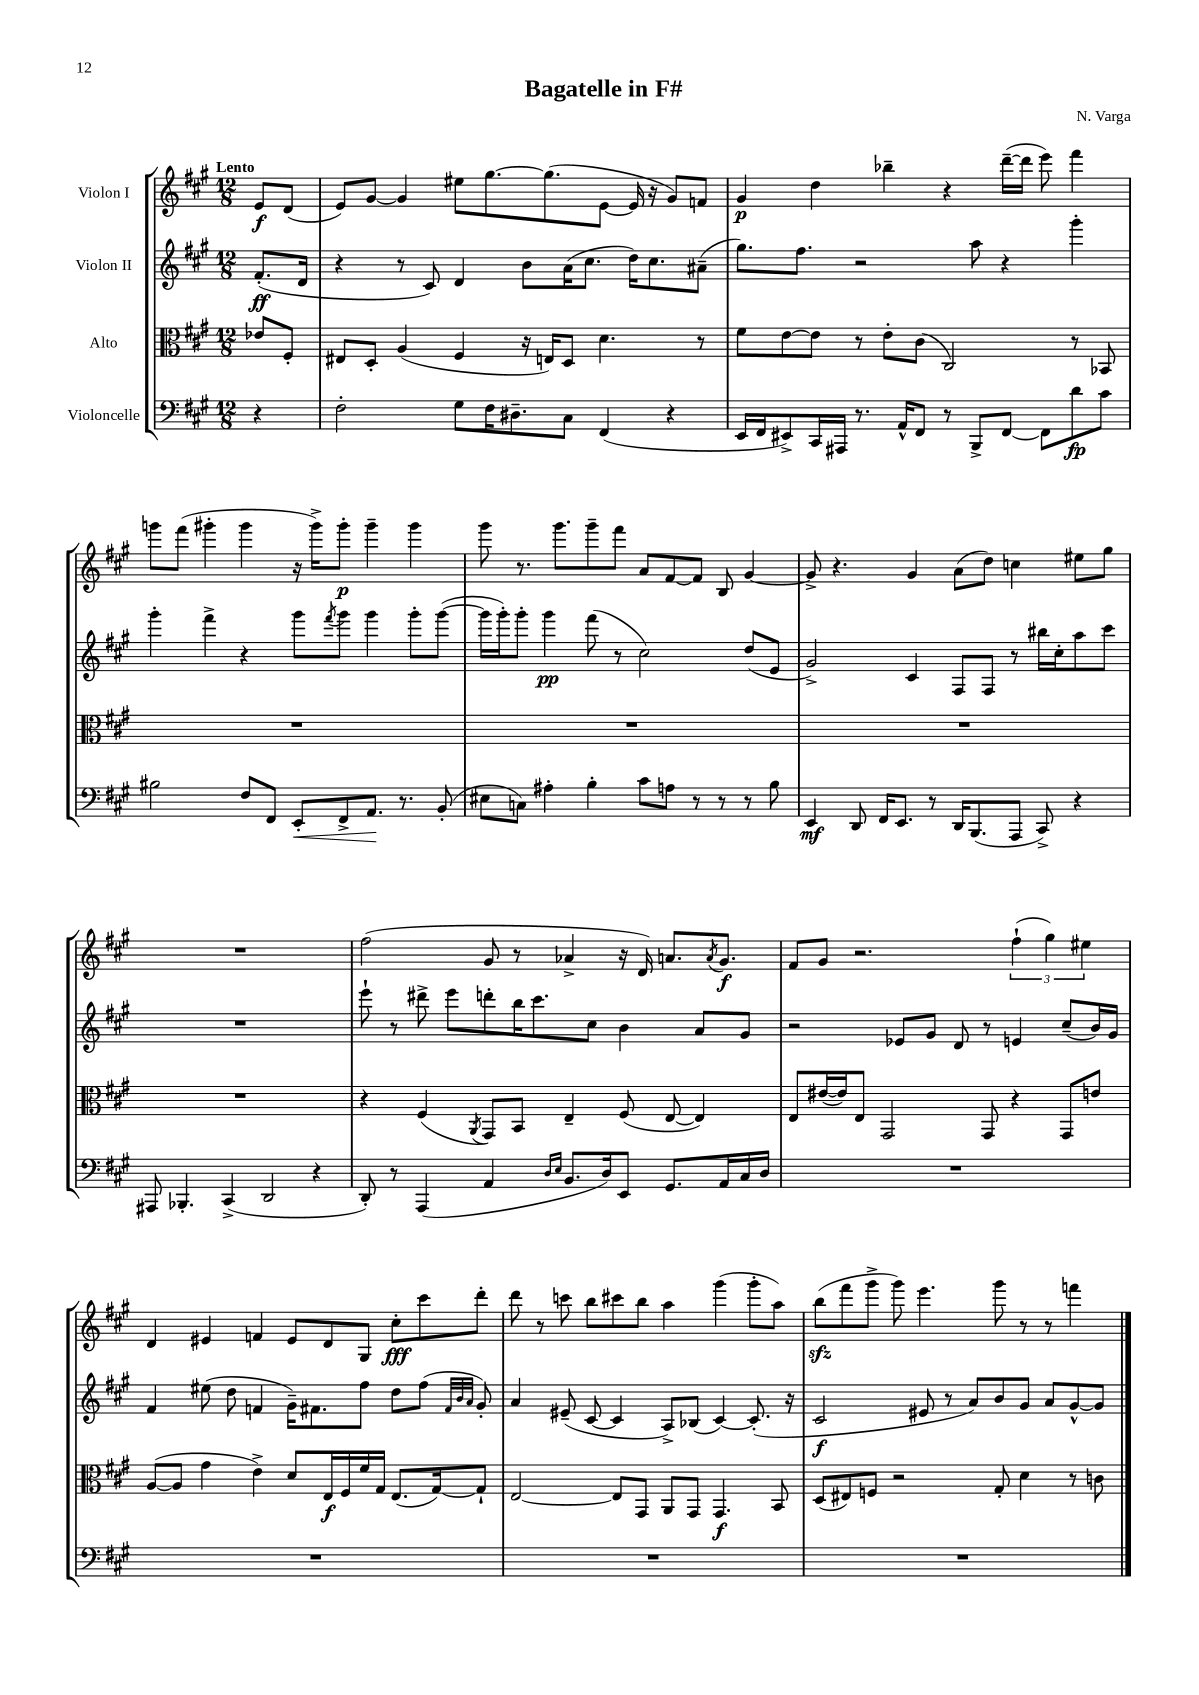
\header { title = "Bagatelle in F#" composer = "N. Varga" }
<<
\new StaffGroup <<
\new Staff = "s0" \with { instrumentName = "Violon I" } {
    \clef treble \key a \major \numericTimeSignature \time 12/8 \partial 4 \tempo "Lento"
    e'8\f d'8( |
    e'8) gis'8~ gis'4 eis''8 gis''8.~ gis''8.( e'8~ e'16 r16 gis'8) f'8 |
    gis'4\p d''4 bes''4-- r4 d'''16~--( d'''16 e'''8) fis'''4 |
    g'''8 fis'''8( gis'''4-. gis'''4 r16 gis'''16->) gis'''8-.\p gis'''4-- gis'''4 |
    gis'''8 r8. gis'''8. gis'''8-- fis'''8 a'8 fis'8~ fis'8 b8 gis'4~ |
    gis'8-> r4. gis'4 a'8( d''8) c''4 eis''8 gis''8 |
    R1. |
    fis''2( gis'8 r8 aes'4-> r16 d'16) a'8. \acciaccatura { a'8 } gis'8.\f |
    fis'8 gis'8 r2. \tuplet 3/2 { fis''4-!( gis''4) eis''4 } |
    d'4 eis'4 f'4 eis'8 d'8 gis8 cis''8-.\fff cis'''8 d'''8-. |
    d'''8 r8 c'''8 b''8 cis'''8 b''8 a''4 gis'''4( gis'''8-. a''8) |
    b''8\sfz( fis'''8 gis'''8-> gis'''8) e'''4. gis'''8 r8 r8 f'''4 \bar "|." |
}
\new Staff = "s1" \with { instrumentName = "Violon II" } {
    \clef treble \key a \major \numericTimeSignature \time 12/8 \partial 4
    fis'8.-.\ff( d'16 |
    r4 r8 cis'8) d'4 b'8 a'16( cis''8. d''16) cis''8. ais'8--( |
    gis''8.) fis''8. r2 a''8 r4 gis'''4-. |
    gis'''4-. fis'''4-> r4 gis'''8 \acciaccatura { fis'''8 } gis'''8 gis'''4 gis'''8-. gis'''8~( |
    gis'''16 gis'''16-.) gis'''8-. gis'''4\pp fis'''8( r8 cis''2) d''8( e'8 |
    gis'2->) cis'4 fis8 fis8 r8 bis''16 cis''16-. a''8 cis'''8 |
    R1. |
    e'''8-! r8 dis'''8-> e'''8 d'''8-. b''16 cis'''8. cis''8 b'4 a'8 gis'8 |
    r2 ees'8 gis'8 d'8 r8 e'4 cis''8--( b'16) gis'16 |
    fis'4 eis''8( d''8 f'4 gis'16--) fis'8. fis''8 d''8 fis''8( \grace { fis'32 b'32 a'32 } gis'8-.) |
    a'4 eis'8--( cis'8~ cis'4 a8->) bes8( cis'4~) cis'8.-.( r16 |
    cis'2\f eis'8 r8 a'8) b'8 gis'8 a'8 gis'8~-^ gis'8 \bar "|." |
}
\new Staff = "s2" \with { instrumentName = "Alto" } {
    \clef alto \key a \major \numericTimeSignature \time 12/8 \partial 4
    ees'8 fis8-. |
    eis8 d8-. a4( fis4 r16 e16) d8 d'4. r8 |
    fis'8 e'8~ e'8 r8 e'8-. cis'8( cis2) r8 bes,8 |
    R1. |
    R1. |
    R1. |
    R1. |
    r4 fis4( \acciaccatura { a,8 } gis,8) b,8 e4-- fis8( e8~ e4) |
    e8 eis'16~( eis'16) e8 gis,2 gis,8 r4 gis,8 e'8 |
    a8~( a8 gis'4 e'4->) d'8 e16\f fis16 fis'16 gis16 e8.( gis16~) gis8-! |
    e2~ e8 gis,8 a,8 gis,8 gis,4.\f b,8 |
    d8( eis8) f8 r2 gis8-. d'4 r8 c'8 \bar "|." |
}
\new Staff = "s3" \with { instrumentName = "Violoncelle" } {
    \clef bass \key a \major \numericTimeSignature \time 12/8 \partial 4
    r4 |
    fis2-. gis8 fis16 dis8.-- cis8 fis,4( r4 |
    e,16 fis,16 eis,8->) cis,16 ais,,16 r8. a,16-^ fis,8 r8 b,,8-> fis,8~ fis,8 d'8\fp cis'8 |
    bis2 fis8 fis,8 e,8-.\< fis,8-> a,8.\! r8. b,8-.( |
    eis8 c8) ais4-. b4-. cis'8 a8 r8 r8 r8 b8 |
    e,4\mf d,8 fis,16 e,8. r8 d,16 b,,8.( a,,8 cis,8->) r4 |
    ais,,8 bes,,4.-. cis,4->( d,2 r4 |
    d,8-.) r8 a,,4( a,4 \grace { d16 e16 } b,8. d16) e,8 gis,8. a,16 cis16 d16 |
    R1. |
    R1. |
    R1. |
    R1. \bar "|." |
}
>>
>>
\layout { \context { \Score \remove "Bar_number_engraver" } }
